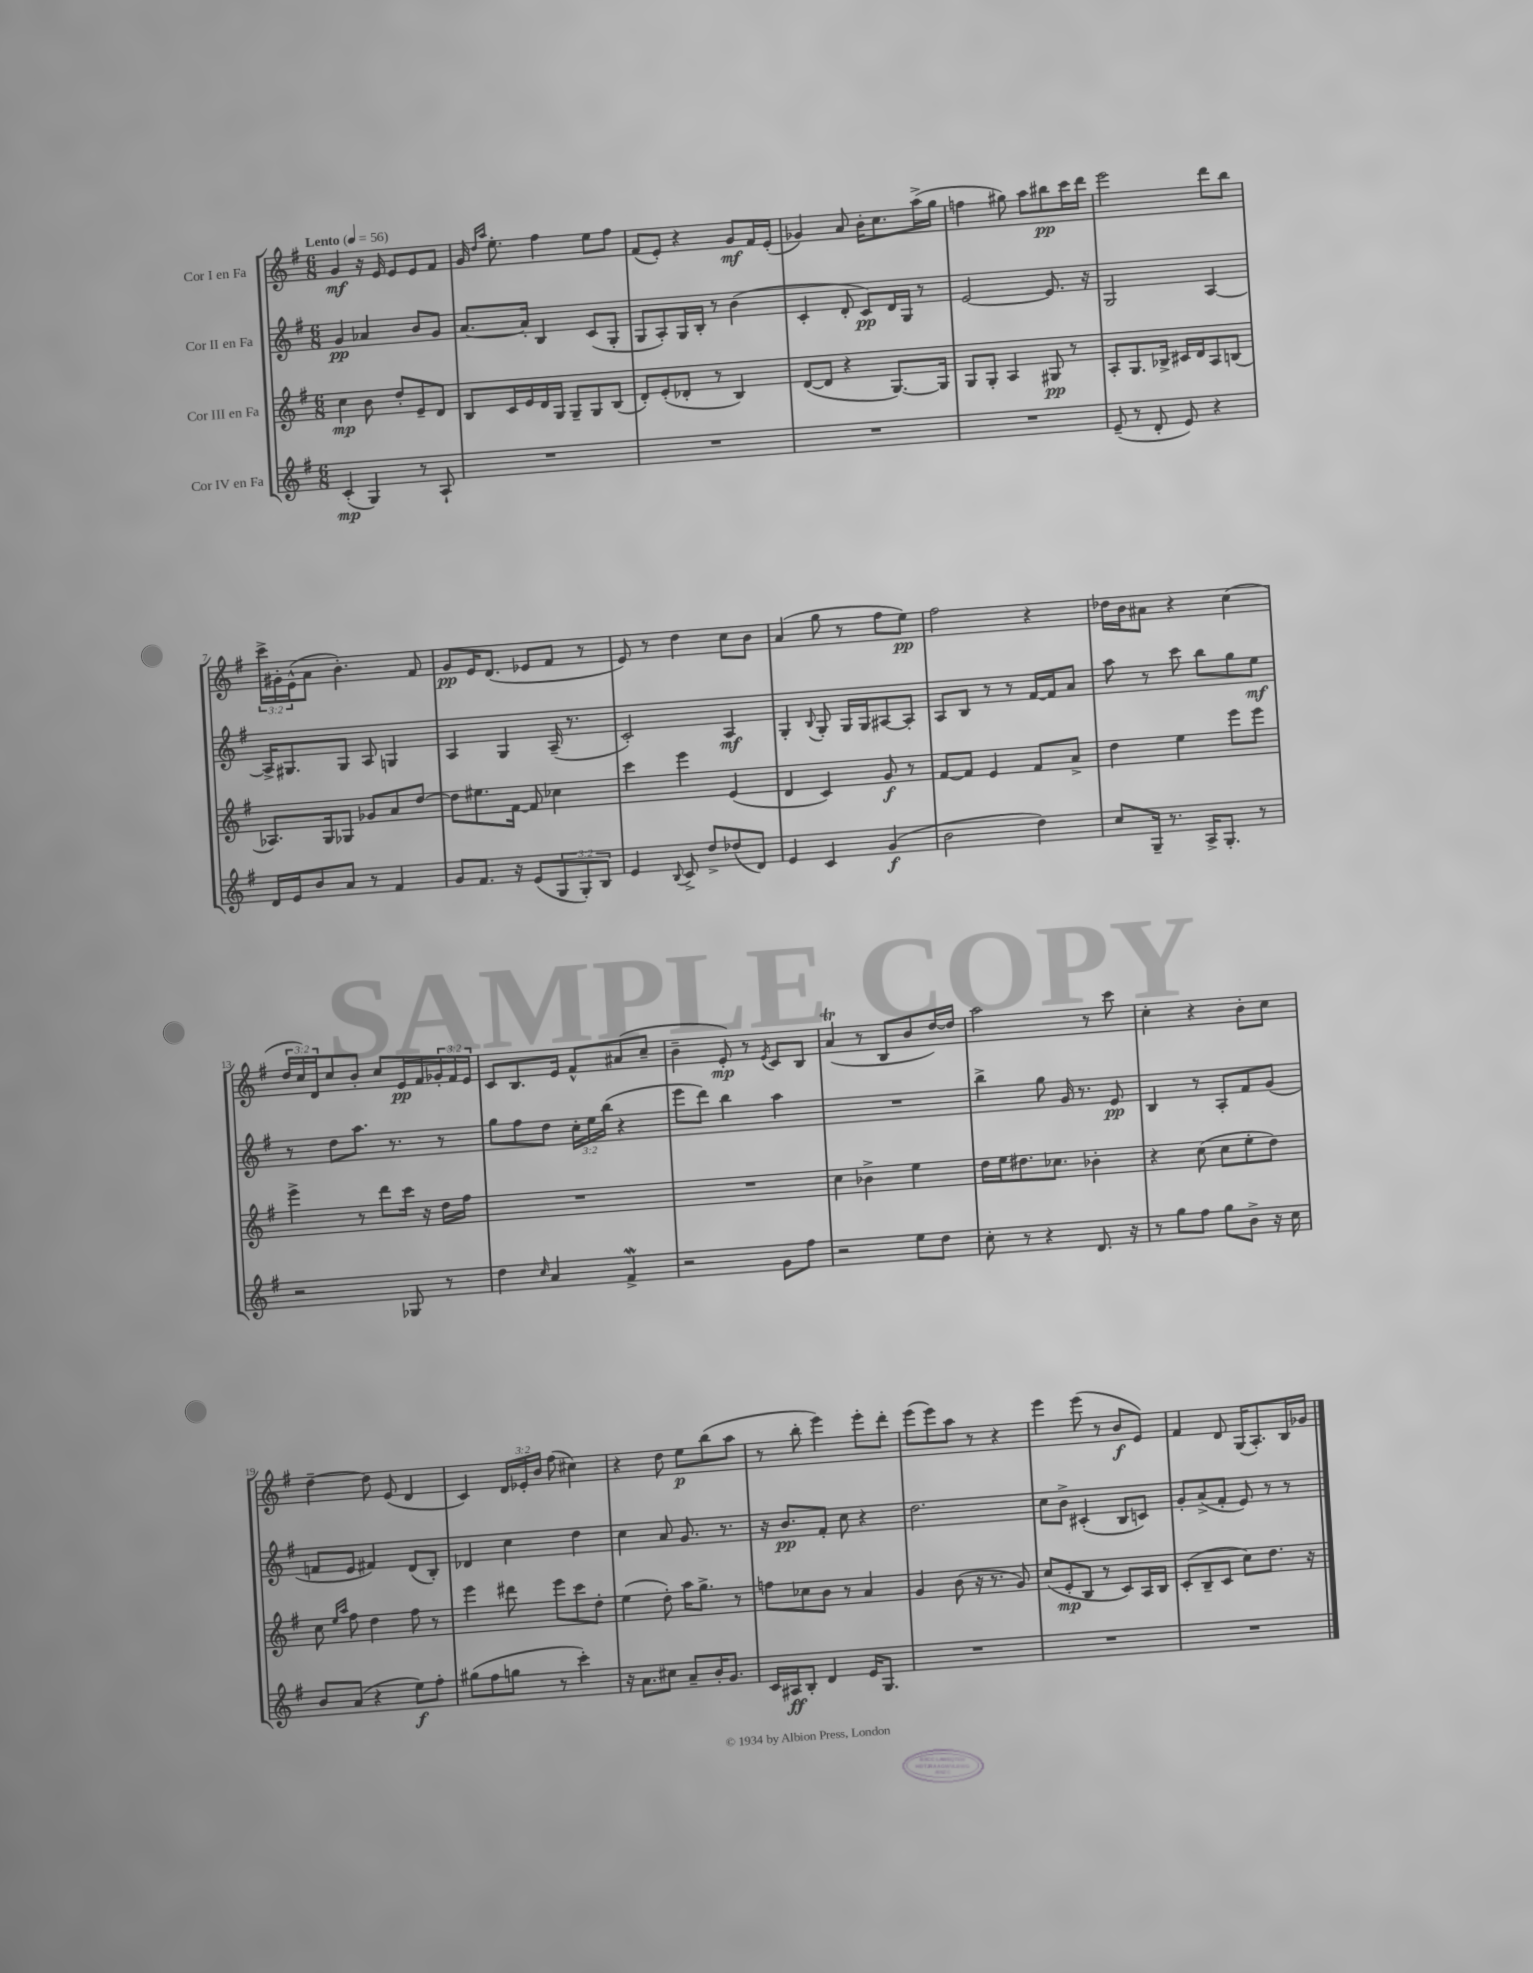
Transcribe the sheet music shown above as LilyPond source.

<<
\new StaffGroup <<
\new Staff = "s0" \with { instrumentName = "Cor I en Fa" } {
    \clef treble \key g \major \numericTimeSignature \time 6/8 \override Staff.TupletNumber.text = #tuplet-number::calc-fraction-text \tempo "Lento" 4 = 56
    g'4\mf r16 e'16 e'8 e'8 fis'8 |
    g'16 \grace { d''16 a''16 } e''8.-. fis''4 e''8 fis''8 |
    fis'8( e'8-.) r4 g'8\mf fis'16 e'16-.( |
    ges'4) a'8 b'16-. c''8. a''16->( g''16 |
    f''4 gis''8) a''8 bis''8\pp c'''16 d'''16 |
    e'''2 d'''8 b''8 |
    \tuplet 3/2 { c'''16-> gis'16-. e'16-^( } a'8 b'4.-.) fis'8 |
    g'8\pp e'16 d'8.( ees'8 fis'8 r8 |
    e'8) r8 d''4 c''8 b'8 |
    a'4( g''8 r8 fis''8 e''8\pp) |
    fis''2 r4 |
    des''16 b'16 ais'8 r4 c''4( |
    \tuplet 3/2 { d''16 c''16) d'16 } c''8 b'8-. c''8 e'16\pp fis'16 \tuplet 3/2 { ges'16-. fis'16 e'16 } |
    c'8 b8. e'16 fis'8-^ ais'8( c''8-- |
    b'4-- e'8-.\mp) r8 \acciaccatura { e'8 } c'8 b8 |
    a'4\trill( r8 b8 b'8 d''16~) d''16 |
    a''2 r8 c'''8 |
    c''4-. r4 b'8-. c''8 |
    d''4~-- d''8 e'8( d'4 |
    c'4) \tuplet 3/2 { d'16 ees'16-. b'16 } fis''8( cis''4) |
    r4 d''8 e''8\p b''8( a''8 |
    r8 b''8-. e'''4) e'''8-. d'''8-. |
    e'''8( e'''8) a''8 r8 r4 |
    e'''4 e'''8( r8 b'8\f e'8) |
    fis'4 d'8 g16( a8.-.) b16 ges'16 \bar "|." |
}
\new Staff = "s1" \with { instrumentName = "Cor II en Fa" } {
    \clef treble \key g \major \numericTimeSignature \time 6/8 \override Staff.TupletNumber.text = #tuplet-number::calc-fraction-text
    g'4\pp aes'4 b'8 g'8 |
    a'8.~ a'16-. b4 c'8( g8-. |
    g8 a8-.) g16 b16-. r8 b'4( |
    c'4-. d'8-. c'8\pp) d'16 g16 r8 |
    e'2~ e'8. r16 |
    g2 a4~ |
    a16-> gis8. gis8 a8 g4 |
    a4 g4 a16--( r8. |
    c'2-.) a4\mf |
    g4-. \appoggiatura { b8 } g8-. g16 g16 ais8~ ais8-. |
    a8 b8 r8 r8 fis'16~ fis'16 a'8 |
    a''8 r8 c'''8 b''8 g''8 e''8\mf |
    r8 d''8 a''8. r8. r8 |
    g''8 fis''8 d''8 \tuplet 3/2 { c''16-. e''16 b''16( } r4 |
    e'''8 d'''8) b''4 a''4 |
    R2. |
    b''4-> g''8 g'16 r8. e'8\pp |
    b4 r8 a8-. fis'8 g'8( |
    f'8 e'8 fis'4) d'8( b8-.) |
    des'4 c''4 d''4 |
    c''4 a'8 g'8. r8. |
    r16 b'8.\pp fis'8-. c''8 r4 |
    d''2. |
    c''8 b'8-> cis'4-.( b8 c'8) |
    g'8-. a'8->( fis'8-. e'8) r8 r8 \bar "|." |
}
\new Staff = "s2" \with { instrumentName = "Cor III en Fa" } {
    \clef treble \key g \major \numericTimeSignature \time 6/8
    c''4\mp b'8 d''8-. e'8-- d'8 |
    b8 c'16 e'16 d'16 g16 g8-- g8 b8( |
    d'8-.) e'8-.( des'8-. r8 b4) |
    d'8~( d'8 r4 g8.~) g16 |
    g8 g8-. a4 gis8\pp r8 |
    a8-. g8. bes16-> cis'16 d'16 a8 b8( |
    aes8.) g16 ges8 ges'8 a'8 d''8~ |
    d''8 eis''8. fis'16~ fis'8 ces''4 |
    c'''4 e'''4 e'4( |
    d'4 c'4) g'8\f r8 |
    fis'8~ fis'8 e'4 fis'8 a'8-> |
    d''4 e''4 e'''8 e'''8 |
    e'''4-> r8 d'''8 c'''16 r16 d''16 fis''16 |
    R2. |
    R2. |
    c''4 bes'4-> e''4 |
    d''16 e''16 dis''8. ces''8. bes'4-. |
    r4 c''8( c''8 e''8-. d''8) |
    c''8 \grace { e''16 a''16 } fis''8 d''4 fis''8 r8 |
    e'''4 dis'''8 e'''8 c'''8 d''8-. |
    e''4( d''8-.) a''16 g''8.-> r8 |
    f''8 ces''8 b'8 r8 a'4 |
    g'4 b'8( r16 r8. g'8) |
    c''8( e'8-.\mp b8 r8 c'8) a16 b16 |
    c'8-.( b8-- c'8 c''8) d''8. r16 \bar "|." |
}
\new Staff = "s3" \with { instrumentName = "Cor IV en Fa" } {
    \clef treble \key g \major \numericTimeSignature \time 6/8 \override Staff.TupletNumber.text = #tuplet-number::calc-fraction-text
    c'4-.\mp( g4) r8 a8-! |
    R2. |
    R2. |
    R2. |
    R2. |
    e'8--( r8 d'8-. e'8) r4 |
    d'16 e'16 b'8 a'8 r8 fis'4 |
    g'8 fis'8. r16 e'8( \tuplet 3/2 { g8 g8-.) b8 } |
    e'4 \appoggiatura { b8 } c'8-> d''8-> des''8( d'8) |
    e'4 c'4 g'4\f( |
    b'2 d''4) |
    c''8 g16-- r8. a16-> g8.-. r8 |
    r2 ges8 r8 |
    d''4 \grace { c''16 } a'4 fis'4->\mordent |
    r2 g'8 fis''8 |
    r2 e''8 d''8 |
    c''8-. r8 r4 d'8. r16 |
    r8 g''8 fis''8 g''8 b'8-> r16 c''16 |
    b'8 a'8( r4 e''8\f) fis''8-. |
    gis''8( fis''8 g''8 r8 c'''4-.) |
    r16 a'8. cis''8 a'8-- b'16-. g'8. |
    c'16 ais16\ff b8-. d'4 e'16 g8. |
    R2. |
    R2. |
    R2. \bar "|." |
}
>>
>>
